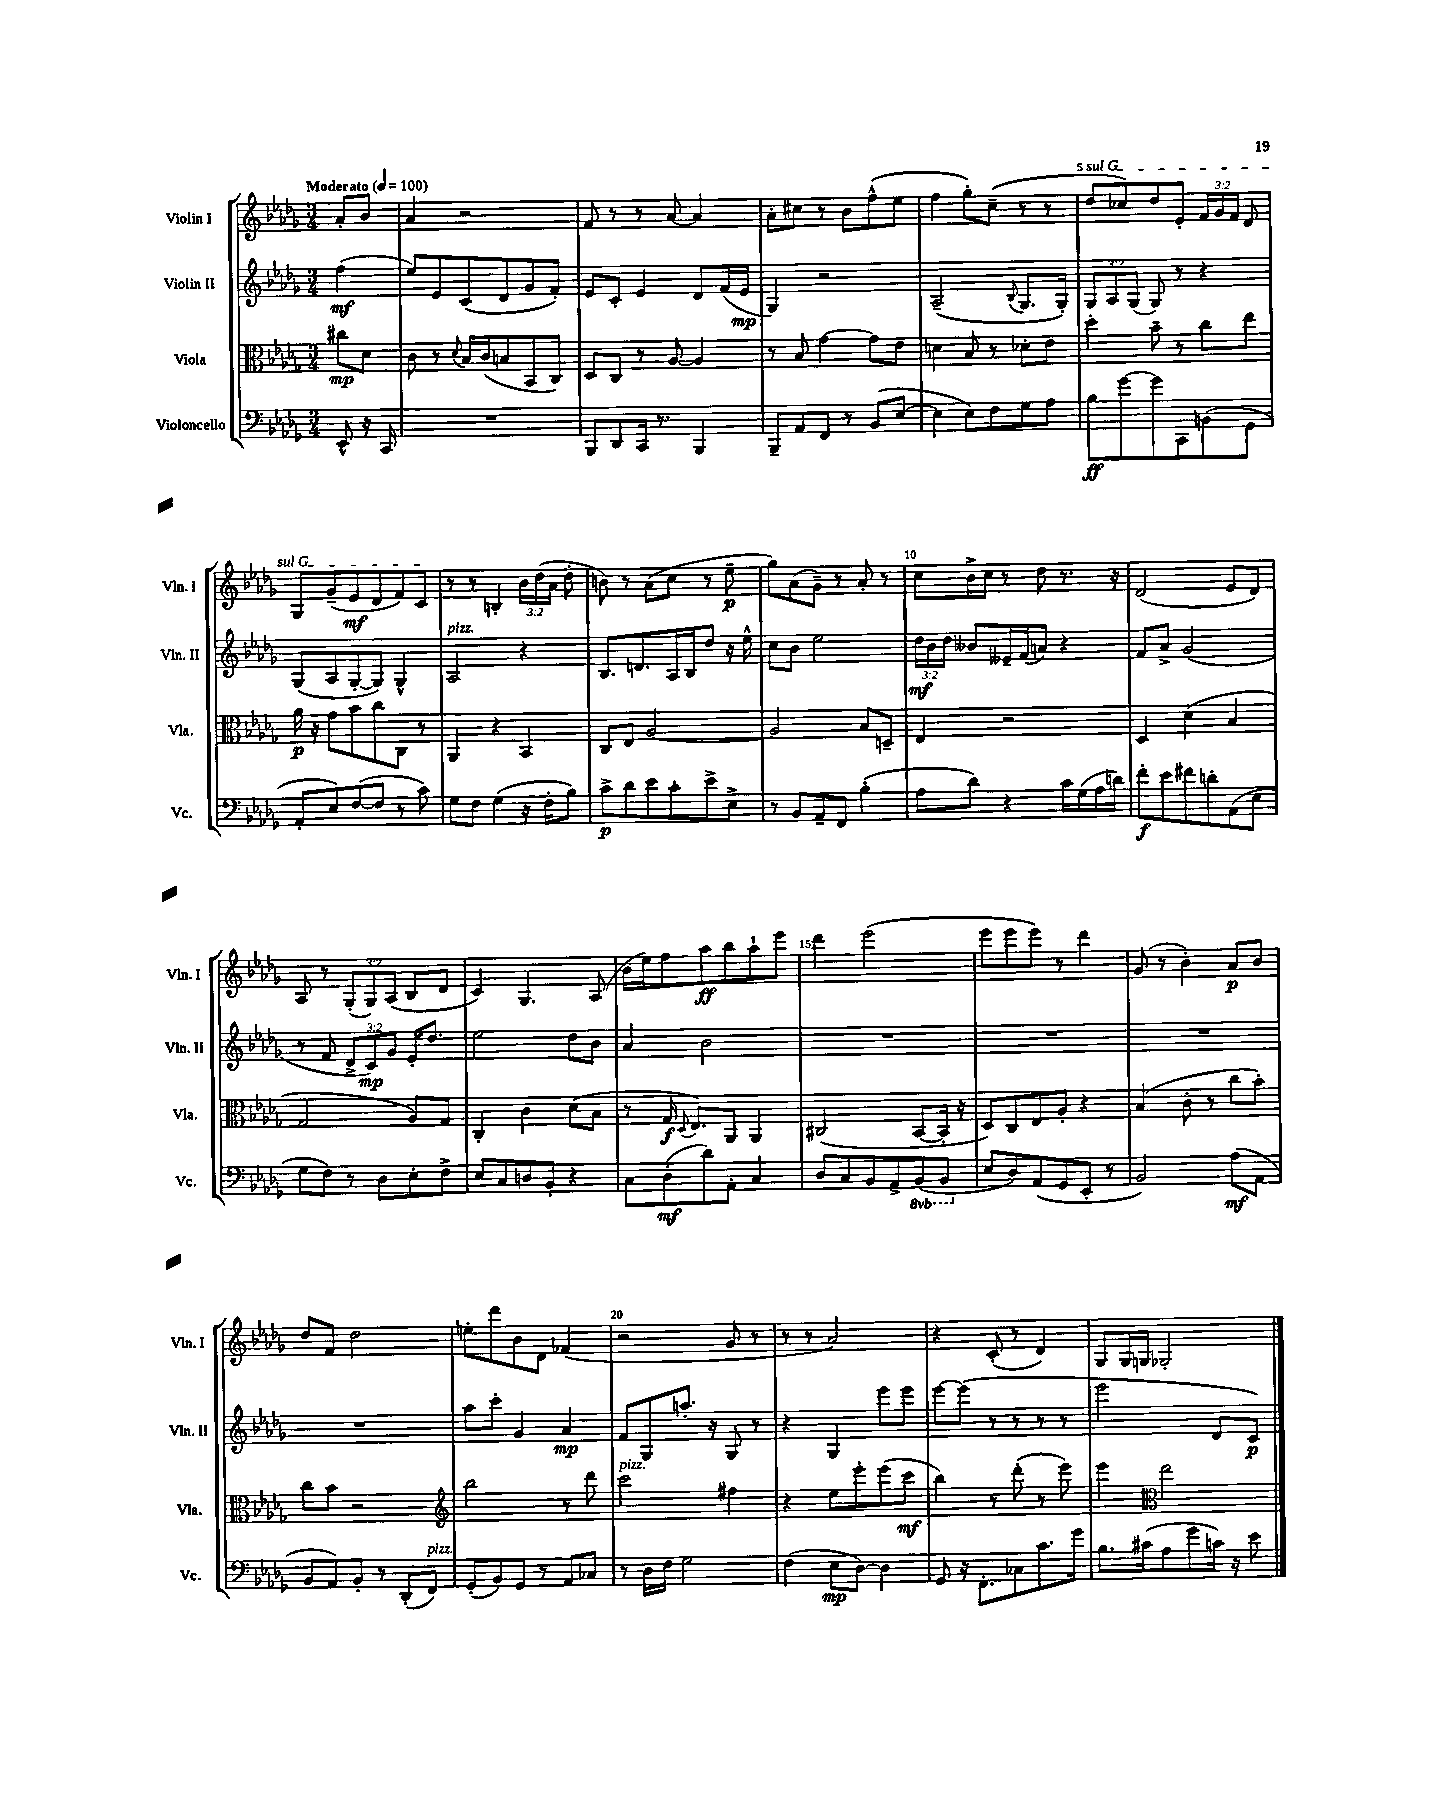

**kern	**kern	**kern	**kern
*staff4	*staff3	*staff2	*staff1
*clefF4	*clefC3	*clefG2	*clefG2
*k[b-e-a-d-g-]	*k[b-e-a-d-g-]	*k[b-e-a-d-g-]	*k[b-e-a-d-g-]
*M3/4	*M3/4	*M3/4	*M3/4
*MM100	*MM100	*MM100	*MM100
8EE-^^	8cc#	(4ff	8a-'
16r	8d-	.	8b-
16CC	.	.	.
=	=	=	=
2.r	8c	8ee-)	4a-
.	8r	8e-	.
.	8qqd-	.	.
.	16B-	(8c	2r
.	(16c	.	.
.	8B	8d-	.
.	8BB-	8g-	.
.	8C)	8f')	.
=	=	=	=
8BBB-	8D-	8e-	8f
8DD-	8C	8c'	8r
16CC	8r	4e-	8r
8.r	.	.	.
.	[8A-	.	[8a-
4BBB-	4A-]	8d-	4a-]
.	.	(16f	.
.	.	16e-	.
=	=	=	=
8BBB-~	8r	4G-)	8a-'
8AA-	8B-	.	8cc#
8FF	[4g-	2r	8r
8r	.	.	8b-
(8BB-	8g-]	.	(8ff^^
[8E-	8e-	.	8ee-
=	=	=	=
4E-]	4d	(2A-~	4ff
8E-)	8B-	.	8gg-')
8F	8r	.	(8cc~
.	.	8qqB-	.
8G-	8d-'	8.G-	8r
8A-	8e-	.	8r
.	.	16G-')	.
=	=	=	=
8B-	4dd-'	12G-	8dd-
.	.	12A-	.
[8g-	.	.	8cc-)
.	.	(12G-	.
8g-]	8b-~	8G-)	8dd-
8CC	8r	8r	8e-'
(8BB	8cc	4r	24f
.	.	.	24g-
.	.	.	24f
8GG-	8ee-	.	8d-
=	=	=	=
8AA-'	16a-	(8G-	8G-
.	16r	.	.
8E-)	8g-	8A-	(8g-~
([8F	8b-	[8G-'	8e-
8F]	8cc	8G-])	8d-
8r	8C	4G-^^	8f)
8c)	8r	.	8c
=	=	=	=
8G-	4AA-	2A-	8r
8F	.	.	8r
(4G-	4r	.	4B'
16r	4BB-	4r	24b-
.	.	.	(24dd-
16F'	.	.	.
.	.	.	24a-
8B-)	.	.	8dd-'
=	=	=	=
8c^	8C	8.B-	8b)
8d-	8E-	.	8r
.	.	8.d	.
8e-	[2A-	.	(8a-
8c'	.	16A-	8cc
.	.	16B-	.
8e-^	.	8dd-	8r
8E-^	.	16r	8ee-~
.	.	16ee-^^	.
=	=	=	=
8r	2A-]	8cc	8gg-)
8BB-	.	8b-	(8a-
8AA-~	.	2ee-	8g-~)
8FF	.	.	8r
(4B-'	8B-	.	8a-'
.	8D~	.	8r
=	=	=	=
8A-	4E-	24dd-	8cc
.	.	24b-	.
.	.	24dd-	.
8d-)	.	8b--	16b-^
.	.	.	16cc
4r	2r	16e--~	8r
.	.	(16f	.
.	.	8a)	8dd-
16c	.	4r	8.r
(16G-	.	.	.
16A-	.	.	.
16d)	.	.	16r
=	=	=	=
8f'	4D-	8f	(2d-
8e-	.	8a-^	.
8f#	(4d-	(2g-	.
8d'	.	.	.
(8AA-	4B-	.	8e-
8E-	.	.	8d-)
=	=	=	=
8G-	2G-	8r	8A-
8F)	.	8f	8r
8r	.	12d-^	(12G-'
.	.	12c)	12G-)
8D-	.	.	.
.	.	12g-	(12A-
8E-'	8A-)	16e-'	8B-
.	.	8.dd-	.
8F^	8G-	.	8d-
=	=	=	=
8E-	4C'	2ee-	4c)
8C	.	.	.
8D	4c	.	4.G-
8BB-'	.	.	.
4r	(8d-	8dd-	.
.	8B-	8b-	(8A-
=	=	=	=
8C	8r	4a-	16b-
.	.	.	16ee-)
(8D-'	16G-	.	8ff
.	8qqD-	.	.
.	8.E-)	.	.
8d-)	.	2b-	8aa-
8AA-'	8AA-	.	8bb-
4C	4AA-	.	8aa-`
.	.	.	8eee-
=	=	=	=
8D-	(2C#	2.r	4ddd-
8C	.	.	.
8BB-	.	.	(2eee-
8AA-^	.	.	.
(8BBB-	[8BB-	.	.
8BBB-	16BB-']	.	.
.	16r	.	.
=	=	=	=
8E-	8D-)	2.r	8eee-
8D-)	8C	.	8eee-
(8AA-	8E-	.	8eee-)
8GG-	8A-'	.	8r
8EE-'	4r	.	4ddd-
8r	.	.	.
=	=	=	=
2BB-)	(4B-	2.r	(8g-
.	.	.	8r
.	8c'	.	4b-')
.	8r	.	.
(8A-	8cc	.	8a-
8AA-	8b-')	.	8b-
=	=	=	=
8BB-	8cc	2.r	8dd-
8AA-)	8b-	.	8f
8BB-'	2r	.	2dd-
8r	.	.	.
(8DD-'	.	.	.
8FF)	.	.	.
=	=	=	=
*	*clefG2	*	*
(8GG-'	2bb-	8aa-	8ee'
8BB-)	.	8ccc'	8ddd-
8GG-	.	4g-	8b-
8r	.	.	8d-
8AA-	8r	4a-	(4f-
8C-	8ddd-	.	.
=	=	=	=
8r	2ccc	8f	2r
16D-	.	8G-	.
16F	.	.	.
2G-	.	8.aa'	.
.	.	16r	.
.	4ff#	8G-	8g-
.	.	8r	8r
=	=	=	=
(4F	4r	4r	8r
.	.	.	8r
8E-	8ee-	4G-	2a-)
[8D-)	8eee-'	.	.
4D-]	(8eee-	8eee-	.
.	8ccc	8eee-	.
=	=	=	=
8GG-	4bb-)	[8eee-	4r
16r	.	(8eee-]	.
8.FF'	.	.	.
.	8r	8r	(8c'
8C-	(8ddd-'	8r	8r
8.c	8r	8r	4d-)
.	8eee-)	8r	.
16g-	.	.	.
=	=	=	=
8.B-	4eee-	2eee-	8G-
.	.	.	16G-
(16c#	.	.	16G
*	*clefC3	*	*
8A-	2ee-	.	2G-'
8g-	.	.	.
16c)	.	8d-	.
16r	.	.	.
8e-	.	8c)	.
==	==	==	==
*-	*-	*-	*-
